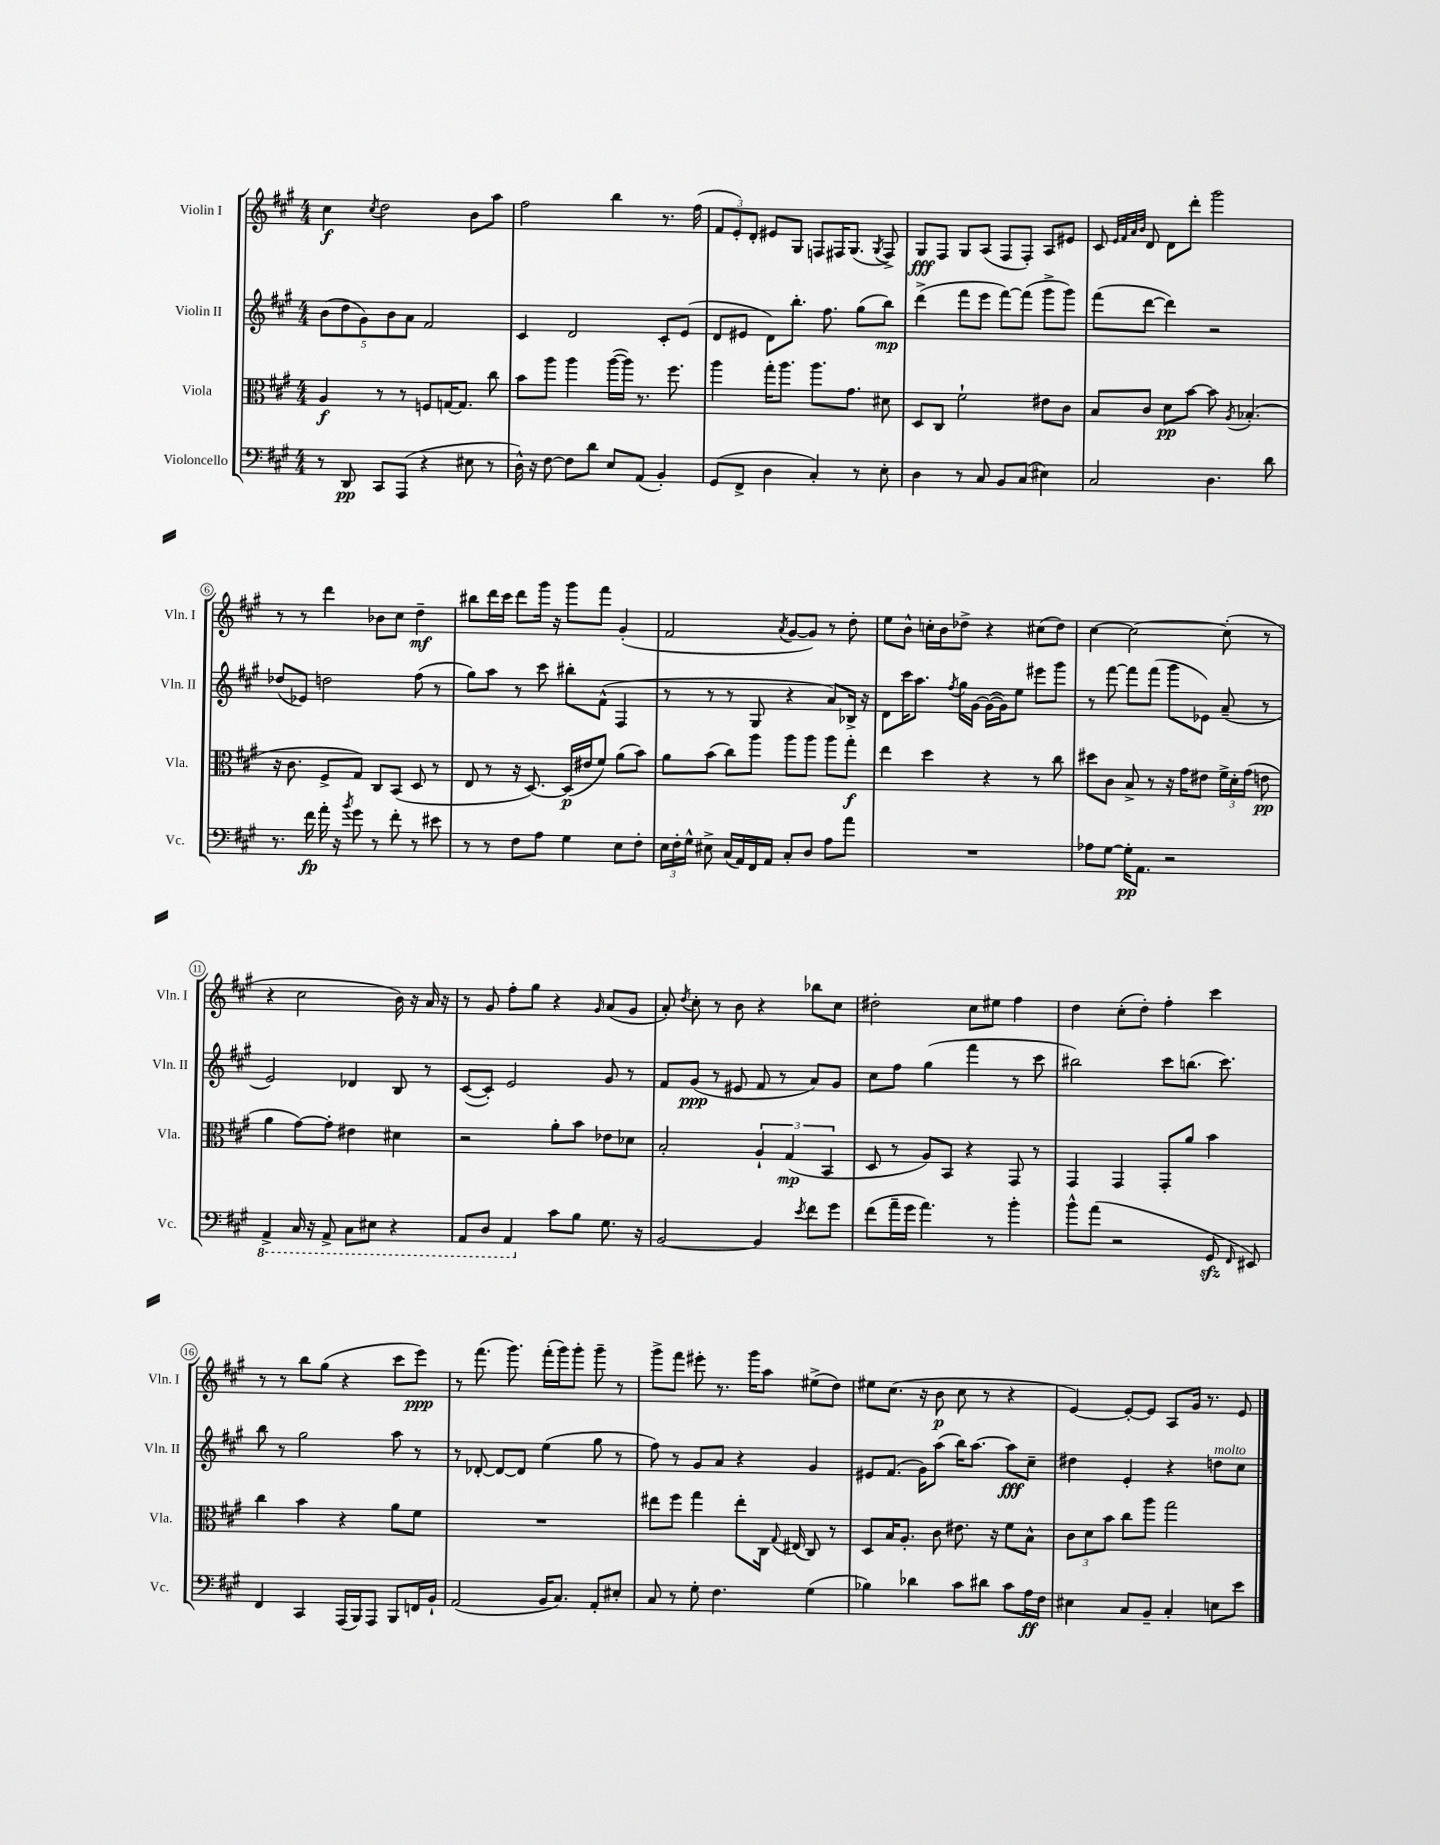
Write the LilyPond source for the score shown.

<<
\new StaffGroup <<
\new Staff = "s0" \with { instrumentName = "Violin I" shortInstrumentName = "Vln. I" } {
    \clef treble \key a \major \numericTimeSignature \time 4/4
    \autoBeamOff cis''4\f \acciaccatura { cis''8 } d''2 b'8[ a''8] |
    fis''2 b''4 r8. fis''16( |
    \tuplet 3/2 { fis'8[ e'8-.) d'8]-. } eis'8[ gis8] f8[ fis16 gis8.]( \acciaccatura { gis8 } fis8->) |
    gis8[\fff fis8] gis8[ a8]( fis8[ fis8]-.) a8[ eis'8] |
    cis'8 \grace { e'32[ fis'32 a'32 b'32] } d'8 d'8[ d'''8]-. gis'''2 |
    r8 r8 d'''4 bes'8[ cis''8] d''4--\mf |
    bis''8[ d'''16 cis'''16] d'''8[ gis'''16] r16 gis'''8[ fis'''8] gis'4-.( |
    fis'2 \acciaccatura { a'8 } gis'8[~ gis'8]) r8 d''8-. |
    e''8[ b'8]-^ c''16[-. b'16 des''8]-> r4 cis''8[( des''8]) |
    cis''4~ cis''2~ cis''8-.( r8 |
    r4 cis''2 b'16) r16 a'16 r16 |
    r8 gis'8 fis''8[-. gis''8] r4 \grace { gis'16 } a'8[( gis'8] |
    a'8-.) \acciaccatura { d''8 } cis''8-. r8 b'8 r4 bes''8[ cis''8] |
    dis''2-. cis''8[ eis''8] fis''4 |
    d''4 cis''8[-.( d''8]-.) fis''4-. cis'''4 |
    r8 r8 b''8[ gis''8]( r4 cis'''8[ e'''8]\ppp) |
    r8 fis'''8.( gis'''8.) fis'''16[-.( gis'''16) gis'''8]-. gis'''8-- r8 |
    gis'''8[-> fis'''8] eis'''8-. r8. gis'''16[ a''8] eis''8[->( d''8]) |
    eis''8[ cis''8.]( r16 b'8\p cis''8 r8 r4 |
    e'4~) e'8[~-. e'8] a8[ gis'16] r8. e'8 \bar "|." |
}
\new Staff = "s1" \with { instrumentName = "Violin II" shortInstrumentName = "Vln. II" } {
    \clef treble \key a \major \numericTimeSignature \time 4/4
    \autoBeamOff \tuplet 5/4 { b'8[( d''8 gis'8) b'8 a'8] } fis'2 |
    cis'4 d'2 cis'8[-. e'8]( |
    d'8[ eis'8] d'8[) b''8.]-. fis''8. gis''8[( b''8]\mp) |
    d'''4->( fis'''8[ e'''8] fis'''8[~) fis'''8]( gis'''8[-> gis'''8]) |
    fis'''8[( d'''8]~ d'''4) r2 |
    des''8[( ees'8]) d''2 fis''8( r8 |
    gis''8[) a''8] r8 cis'''8 bis''8[-. fis'8]-^( fis4 |
    r8 r8 r8 gis8 r4 a'8[) bes16]-> r16 |
    d'8[ cis'''16 a''8.] \acciaccatura { fis''8 } gis''16[ gis'16]~ gis'16[~( gis'16) e''8] eis'''8[ gis'''8] |
    r8 fis'''8~ fis'''8[ fis'''8]( gis'''8[ ees'8]) a'8--( r8 |
    e'2) des'4 b8 r8 |
    cis'8[~( cis'8]-.) e'2 gis'8 r8 |
    fis'8[ gis'8]\ppp( r8 eis'8 fis'8 r8 a'8[) gis'8] |
    cis''8[ fis''8] gis''4( fis'''4 r8 cis'''8 |
    bis''2) cis'''8[ b''8.]( cis'''8.) |
    b''8 r8 gis''2 a''8 r8 |
    r8 des'8~-. des'8[~ des'8] e''4( gis''8 r8 |
    fis''8) r8 gis'8[ a'8] r4 gis'4 |
    eis'8[ fis'8.]( gis'16[) a''8]( b''16[) a''8.]~ a''8[\fff cis''8]-- |
    dis''4 e'4-. r4 d''8[^\markup { \italic "molto" } cis''8] \bar "|." |
}
\new Staff = "s2" \with { instrumentName = "Viola" shortInstrumentName = "Vla." } {
    \clef alto \key a \major \numericTimeSignature \time 4/4
    \autoBeamOff a4\f r8 r8 f8[ g16~ g8.] cis''8 |
    b'8[ a''8] a''4 a''16[~( a''16]) r8. fis''8. |
    a''4 gis''16[-. a''8.] a''8.[ gis'8.] dis'8 |
    d8[ cis8] fis'2-! eis'8[ cis'8] |
    b8[ cis'8] d'8[\pp b'8]~ b'8 \acciaccatura { a8 } bes4.-.( |
    r16 cis'8. fis8[-> gis8]) cis8[ b,8]( d8 r8 |
    e8 r8 r16 d8.~) d16[\p( eis'16 fis'8]) a'8[( b'8]) |
    a'8[ b'8]( cis''8[) a''8] a''8[ a''8] a''8[ gis''8]-.\f |
    e''4 d''4 r4 r8 cis''8 |
    dis''8[ cis'8] b8-> r8 r16 gis'16[ eis'8] \tuplet 3/2 { fis'16[-> d'16-. gis'16]( } e'8\pp |
    a'4 gis'8[~) gis'8]-. eis'4 dis'4 |
    r2 a'8[-. b'8] ees'8[ des'8] |
    b2-. \tuplet 3/2 { a4-! gis4\mp( b,4 } |
    d8 r8 a8[) b,8] r4 gis,8 r8 |
    gis,4 gis,4 gis,8[-. a'8] b'4 |
    cis''4 b'4 r4 a'8[ fis'8] |
    R1 |
    eis''8[ fis''8] gis''4 eis''8[-. cis16] \appoggiatura { gis8 } eis16( cis8) r8 |
    d8[ b16 a8.]-. cis'8 eis'8. r16 fis'8[ b8]-^ |
    \tuplet 3/2 { cis'8[ d'8 b'8] } cis''8[ a''8] gis''2 \bar "|." |
}
\new Staff = "s3" \with { instrumentName = "Violoncello" shortInstrumentName = "Vc." } {
    \clef bass \key a \major \numericTimeSignature \time 4/4
    \autoBeamOff r8 d,8\pp cis,8[ a,,8]( r4 eis8 r8 |
    d16-^) r16 fis8~ fis8[ d'8] e8[ a,8]( b,4-.) |
    gis,8[( fis,8]-> d4 cis4-.) r8 e8-. |
    d4 r8 cis8 b,8[ cis8]( eis4) |
    cis2 d4. d'8 |
    r8. fis'16\fp a'16-. r16 \acciaccatura { b'8 } gis'8 r8 fis'8-. r8 eis'8 |
    r8 r8 fis8[ a8] gis4 e8[ fis8]-. |
    \tuplet 3/2 { e16[ fis16-. gis16]-^ } eis8-> cis16[( a,16) fis,16 a,16] cis8[-. d8] a8[ a'8] |
    R1 |
    aes8[ gis8]~ gis16[-.\pp a,8.] r2 |
    \ottava #-1 a,,4-> cis,16 r16 a,,8-> cis,8[ eis,8] r4 |
    a,,8[ d,8] a,,4 \ottava #0 cis'8[ b8] gis8. r16 |
    b,2~ b,4 \acciaccatura { e'8 } fis'8[ gis'8] |
    fis'8[( a'16-- gis'16] a'4.) r8 b'4-. |
    b'8[-^ a'8]( r2 gis,8\sfz \grace { fis,16 } eis,8) |
    fis,4 cis,4 a,,16[( b,,16) a,,8] b,,8[ f,16 b,16]-! |
    a,2( b,16[ cis8.]) a,8[-. eis8]-. |
    cis8 r8 gis8-. fis4. gis4( |
    bes4) des'4 cis'8[ dis'8] cis'8[ a16\ff fis16] |
    eis4 cis8[ b,8]-- cis4-. e8[ e'8] \bar "|." |
}
>>
>>
\layout { \context { \Score \override BarNumber.stencil = #(make-stencil-circler 0.1 0.3 ly:text-interface::print) } }
